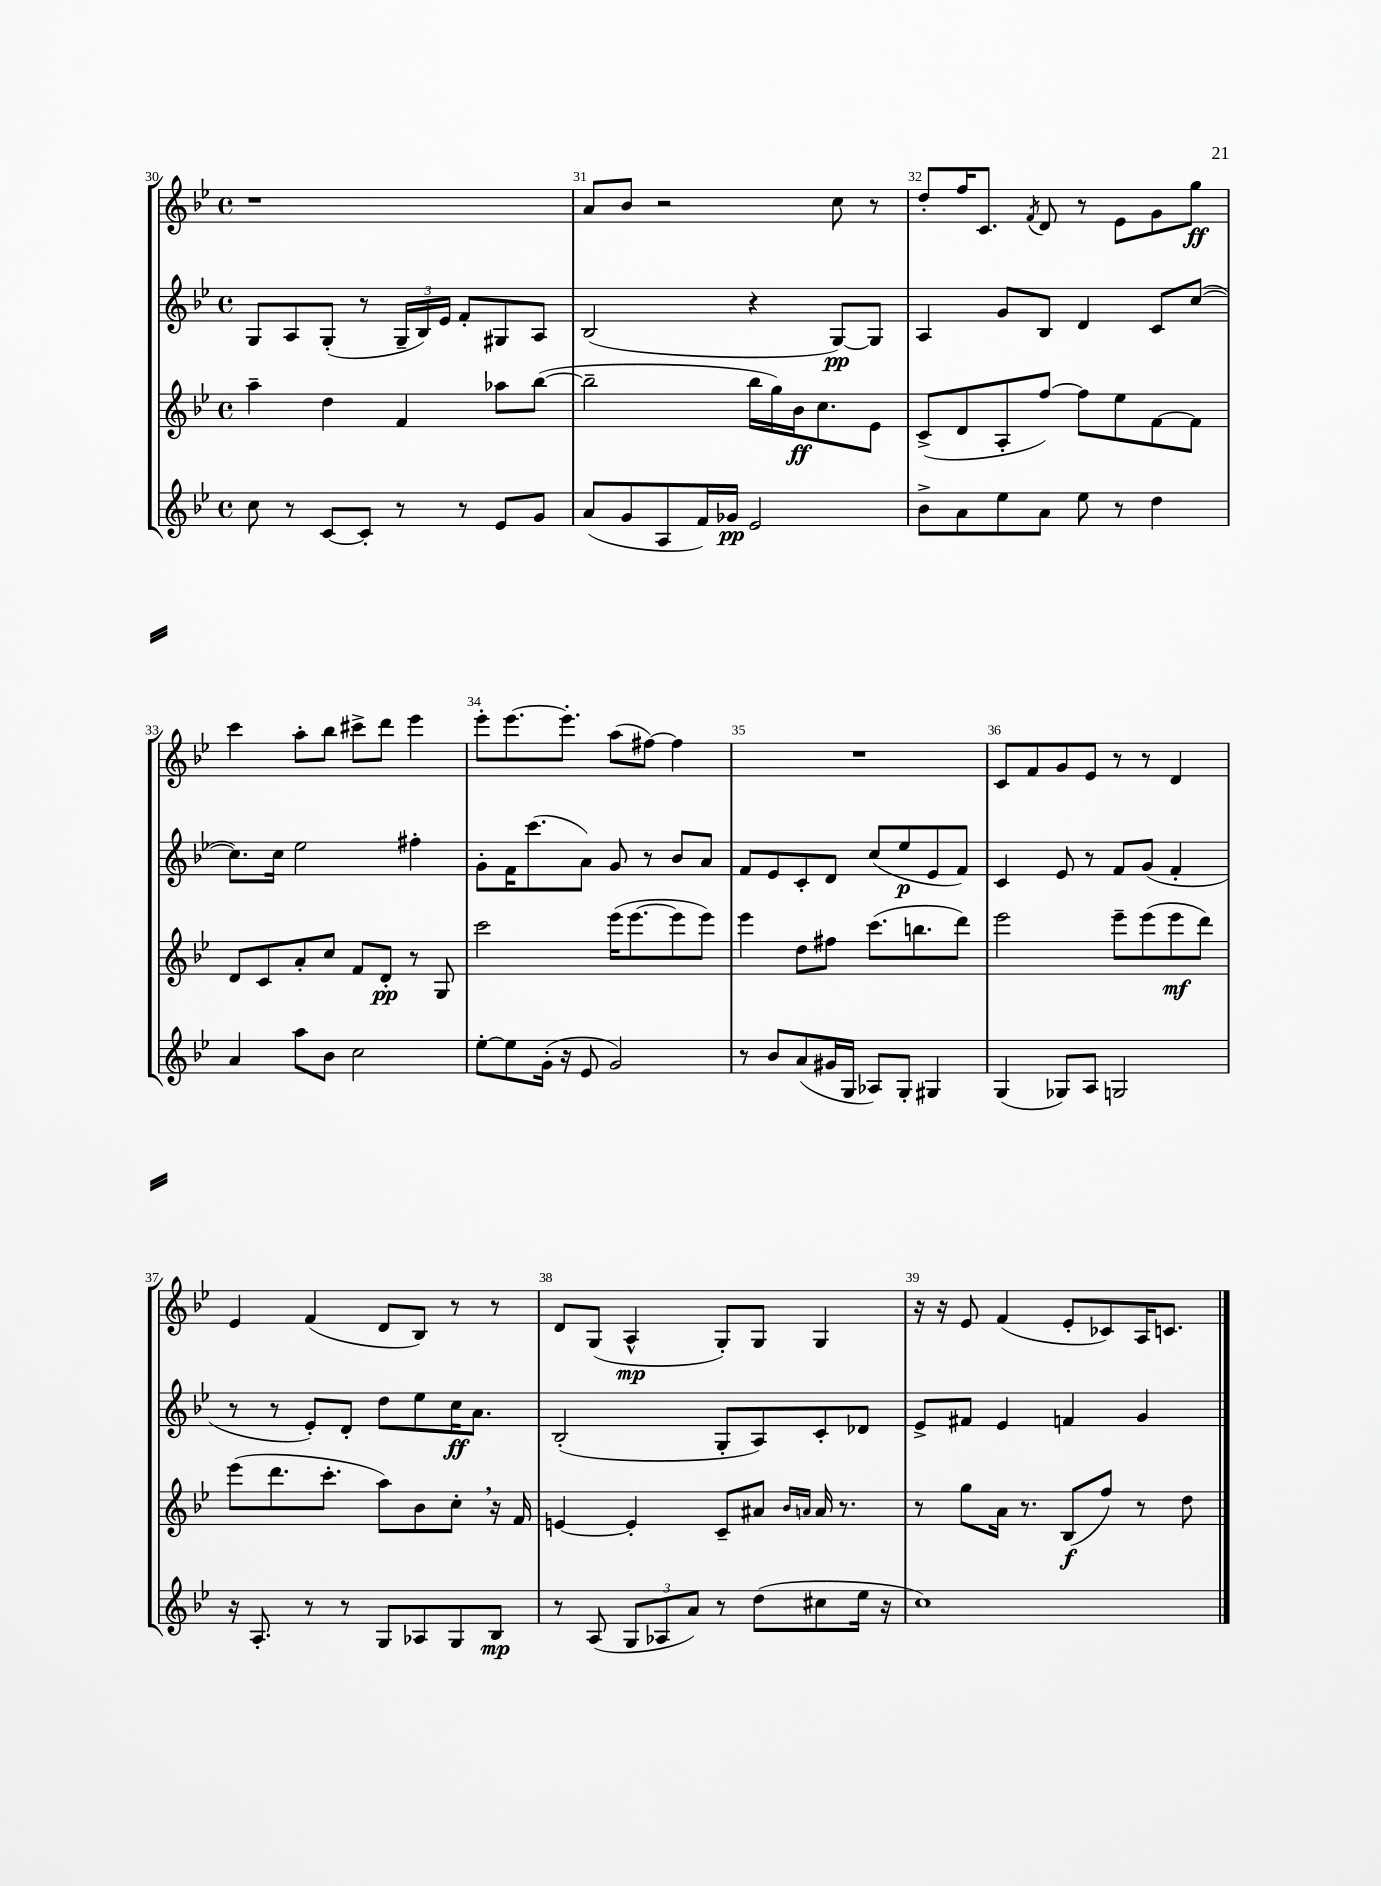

**kern	**dynam	**kern	**dynam	**kern	**dynam	**kern	**dynam
*part4	*part4	*part3	*part3	*part2	*part2	*part1	*part1
*staff4	*staff4	*staff3	*staff3	*staff2	*staff2	*staff1	*staff1
*clefG2	*	*clefG2	*	*clefG2	*	*clefG2	*
*k[b-e-]	*	*k[b-e-]	*	*k[b-e-]	*	*k[b-e-]	*
*M4/4	*	*M4/4	*	*M4/4	*	*M4/4	*
*met(c)	*	*met(c)	*	*met(c)	*	*met(c)	*
=30	=30	=30	=30	=30	=30	=30	=30
8cc\	.	4aa~\	.	8G/L	.	1r	.
8r	.	.	.	8A/	.	.	.
[8c/L	.	4dd\	.	(8G'/J	.	.	.
8c'/J]	.	.	.	8r	.	.	.
8r	.	4f/	.	24G~/LL	.	.	.
.	.	.	.	24B-/)	.	.	.
.	.	.	.	24e-/JJ	.	.	.
8r	.	.	.	8f'/L	.	.	.
8e-/L	.	8aa-X\L	.	8G#X/	.	.	.
8g/J	.	([8bb-\J	.	8A/J	.	.	.
=31	=31	=31	=31	=31	=31	=31	=31
(8a/L	.	2bb-~\]	.	(2B-/	.	8a/L	.
8g/	.	.	.	.	.	8b-/J	.
8A/	.	.	.	.	.	2r	.
16f/L)	.	.	.	.	.	.	.
16g-X/JJ	pp	.	.	.	.	.	.
2e-/	.	16bb-\LL	.	4r	.	.	.
.	.	16gg\)	.	.	.	.	.
.	.	16b-\J	ff	.	.	.	.
.	.	8.cc\	.	.	.	.	.
.	.	.	.	[8G/L)	pp	8cc\	.
.	.	8e-\J	.	8G/J]	.	8r	.
=32	=32	=32	=32	=32	=32	=32	=32
8b-^\L	.	(8c^/L	.	4A/	.	8dd'/L	.
8a\	.	8d/	.	.	.	16ff/K	.
.	.	.	.	.	.	8.c/J	.
8ee-\	.	8A'/	.	8g/L	.	.	.
.	.	.	.	.	.	8qf/	.
8a\J	.	[8ff/J)	.	8B-/J	.	8d/	.
8ee-\	.	8ff\L]	.	4d/	.	8r	.
8r	.	8ee-\	.	.	.	8e-\L	.
4dd\	.	[8f\	.	8c/L	.	8g\	.
.	.	8f\J]	.	([8cc/J	.	8gg\J	ff
!!LO:LB:g=z
=33	=33	=33	=33	=33	=33	=33	=33
4a/	.	8d/L	.	8.cc\L])	.	4ccc\	.
.	.	8c/	.	.	.	.	.
.	.	.	.	16cc\Jk	.	.	.
8aa\L	.	8a'/	.	2ee-\	.	8aa'\L	.
8b-\J	.	8cc/J	.	.	.	8bb-\J	.
2cc\	.	8f/L	.	.	.	8ccc#X^\L	.
.	.	8d'/J	pp	.	.	8ddd\J	.
.	.	8r	.	4ff#X'\	.	4eee-\	.
.	.	8G/	.	.	.	.	.
=34	=34	=34	=34	=34	=34	=34	=34
[8ee-'\L	.	2ccc\	.	8g'\L	.	8eee-'\L	.
8ee-\]	.	.	.	16f\K	.	[8.eee-\	.
.	.	.	.	(8.ccc\	.	.	.
(16g'\Jk	.	.	.	.	.	.	.
16r	.	.	.	.	.	8.eee-'\J]	.
8e-/	.	.	.	8a\J)	.	.	.
2g/)	.	(16eee-\KL	.	8g/	.	(8aa\L	.
.	.	[8.eee-\	.	.	.	.	.
.	.	.	.	8r	.	[8ff#X\J)	.
.	.	8eee-\]	.	8b-/L	.	4ff#\]	.
.	.	8eee-\J)	.	8a/J	.	.	.
=35	=35	=35	=35	=35	=35	=35	=35
8r	.	4eee-\	.	8f/L	.	1r	.
8b-/L	.	.	.	8e-/	.	.	.
(8a/	.	8dd\L	.	8c'/	.	.	.
16g#X/L	.	8ff#X\J	.	8d/J	.	.	.
16G/JJ	.	.	.	.	.	.	.
8A-X/L)	.	(8.ccc\L	.	(8cc/L	.	.	.
8G'/J	.	.	.	8ee-/	p	.	.
.	.	8.bbn\	.	.	.	.	.
4G#X/	.	.	.	8e-/	.	.	.
.	.	8ddd\J)	.	8f/J)	.	.	.
=36	=36	=36	=36	=36	=36	=36	=36
(4G/	.	2eee-\	.	4c/	.	8c/L	.
.	.	.	.	.	.	8f/	.
8G-X/L)	.	.	.	8e-/	.	8g/	.
8A/J	.	.	.	8r	.	8e-/J	.
2Gn/	.	8eee-~\L	.	8f/L	.	8r	.
.	.	(8eee-\	.	(8g/J	.	8r	.
.	.	8eee-\	mf	4f'/	.	4d/	.
.	.	8ddd\J)	.	.	.	.	.
!!LO:LB:g=z
=37	=37	=37	=37	=37	=37	=37	=37
16r	.	(8eee-\L	.	8r	.	4e-/	.
8.A'/	.	.	.	.	.	.	.
.	.	8.ddd\	.	8r	.	.	.
8r	.	.	.	8e-'/L)	.	(4f/	.
.	.	8.ccc'\J	.	.	.	.	.
8r	.	.	.	8d'/J	.	.	.
8G/L	.	8aa\L)	.	8dd\L	.	8d/L	.
8A-X/	.	8b-\	.	8ee-\	.	8B-/J)	.
8G/	.	8cc',\J	.	16cc\K	ff	8r	.
.	.	.	.	8.a\J	.	.	.
8B-/J	mp	16r	.	.	.	8r	.
.	.	16f/	.	.	.	.	.
=38	=38	=38	=38	=38	=38	=38	=38
8r	.	[4en/	.	(2B-'/	.	8d/L	.
(8A/	.	.	.	.	.	(8G/J	.
12G/L	.	4e'/]	.	.	.	4A^^/	mp
12A-X/	.	.	.	.	.	.	.
12a/J)	.	.	.	.	.	.	.
8r	.	8c~/L	.	8G'/L	.	8G'/L)	.
(8dd\L	.	8a#X/J	.	8A/)	.	8G/J	.
.	.	16qqb-/LL	.	.	.	.	.
.	.	16qqan/JJ	.	.	.	.	.
8cc#X\	.	16a/	.	8c'/	.	4G/	.
.	.	8.r	.	.	.	.	.
16ee-\Jk	.	.	.	8d-X/J	.	.	.
16r	.	.	.	.	.	.	.
=39	=39	=39	=39	=39	=39	=39	=39
1cc)	.	8r	.	8e-^/L	.	16r	.
.	.	.	.	.	.	16r	.
.	.	8gg\L	.	8f#X/J	.	8e-/	.
.	.	16a\Jk	.	4e-/	.	(4f/	.
.	.	8.r	.	.	.	.	.
.	.	(8B-/L	f	4fn/	.	8e-'/L	.
.	.	8ff/J)	.	.	.	8c-X/)	.
.	.	8r	.	4g/	.	16A/K	.
.	.	.	.	.	.	8.cn/J	.
.	.	8dd\	.	.	.	.	.
==	==	==	==	==	==	==	==
*-	*-	*-	*-	*-	*-	*-	*-
